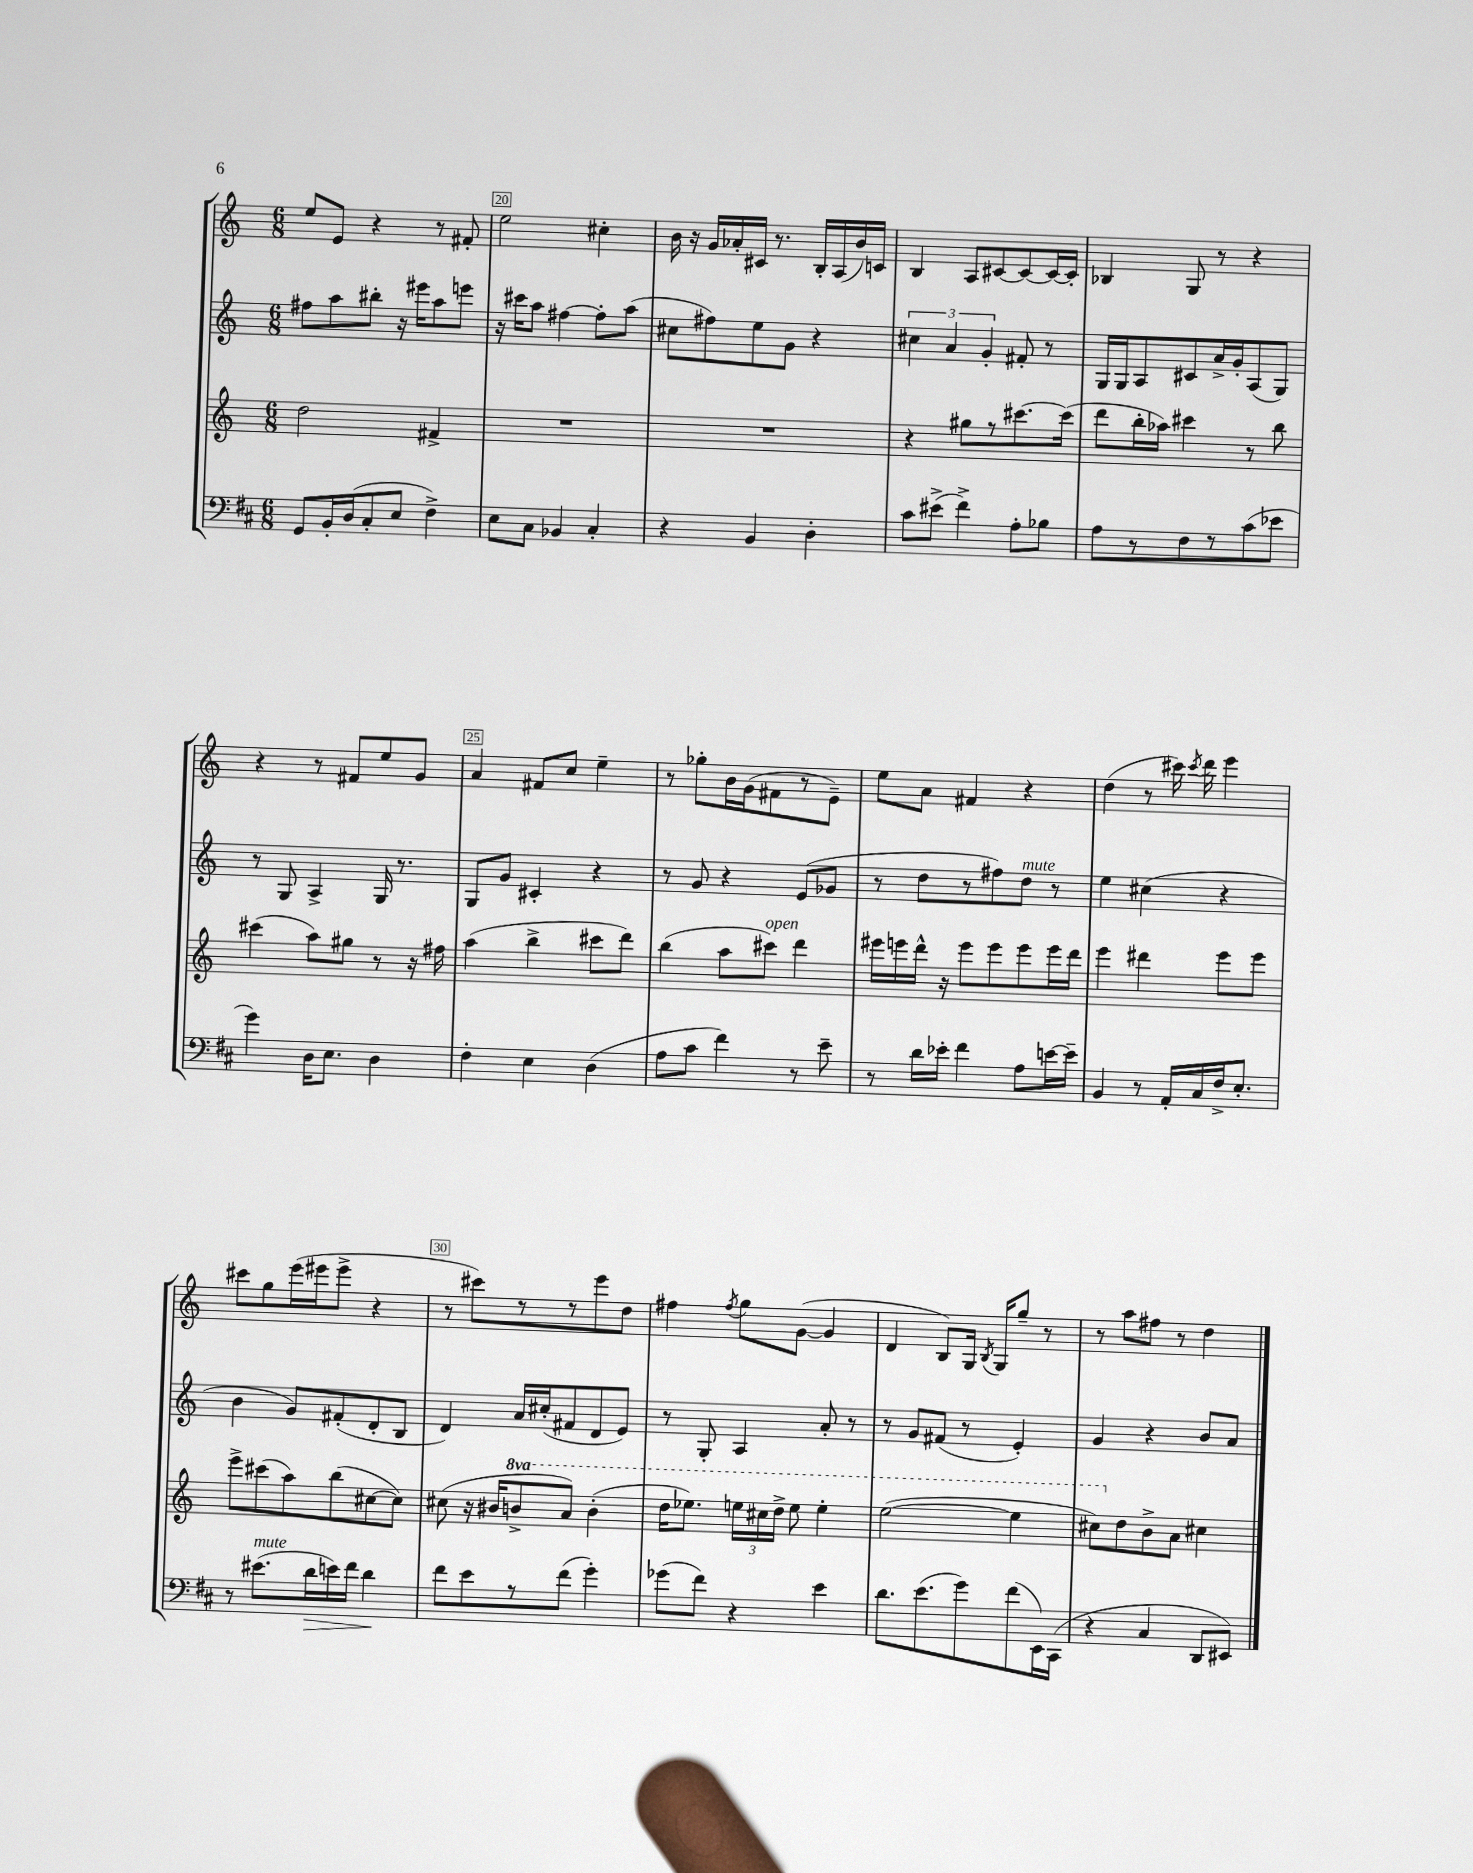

**kern	**kern	**kern	**kern
*staff4	*staff3	*staff2	*staff1
*clefF4	*clefG2	*clefG2	*clefG2
*k[f#c#]	*k[]	*k[]	*k[]
*M6/8	*M6/8	*M6/8	*M6/8
8GG	2dd	8ff#	8ee
16BB'	.	8aa	8e
(16D	.	.	.
8C#'	.	8bb#'	4r
8E	.	16r	.
.	.	16eee#	.
4F#^)	4f#^	8aa	8r
.	.	8eee	8f#'
=	=	=	=
8E	2.r	16r	2ee
.	.	16ccc#	.
8C#	.	8aa	.
4BB-	.	[4ff#	.
4C#'	.	8ff#']	4cc#'
.	.	(8aa	.
=	=	=	=
4r	2.r	8cc#	16b
.	.	.	16r
.	.	8ff#)	16g
.	.	.	16a-'
4BB	.	8ee	16c#
.	.	.	8.r
.	.	8g	.
4D'	.	4r	16B'
.	.	.	(16A
.	.	.	16b)
.	.	.	16c
=	=	=	=
8c#	4r	6cc#	4B
(8e#^	.	.	.
.	.	6a	.
4f#^)	8gg#	.	8A
.	.	6g'	.
.	8r	.	[8c#
8A'	[8.ccc#	8f#'	8c#_
8B-	.	8r	16c#_
.	(16ccc#]	.	16c#']
=	=	=	=
8A	8ddd	16G	4B-
.	.	16G	.
8r	16bb'	8A	.
.	16aa-)	.	.
8F#	4ccc#	8c#	8G
8r	.	16a^	8r
.	.	16g'	.
(8c#	8r	(8A	4r
8e-	8bb	8G)	.
=	=	=	=
4g)	(4ccc#	8r	4r
.	.	8G	.
16D	8aa)	4A^	8r
8.E	.	.	.
.	8gg#	.	8f#
4D	8r	16G	8ee
.	.	8.r	.
.	16r	.	8g
.	16ff#	.	.
=	=	=	=
4F#'	(4aa	8G	4a
.	.	8g	.
4E	4bb^	4c#'	8f#
.	.	.	8cc
(4D	8ccc#	4r	4ee~
.	8ddd)	.	.
=	=	=	=
8A	(4bb	8r	8r
8c#	.	8g	8gg-'
4f#)	8aa	4r	16b
.	.	.	(16g
.	8ccc#)	.	8f#
8r	4ddd	(8e	8r
8e~	.	8g-	8e~)
=	=	=	=
8r	16eee#	8r	8ee
.	16eee	.	.
16d	16ddd^^	8dd	8a
16e-'	16r	.	.
4f#	8eee	8r	4f#
.	8eee	8ff#)	.
8A	8eee	8dd	4r
[16e	16eee	8r	.
16e~]	16ddd	.	.
=	=	=	=
4BB	4eee	4ee	(4dd
8r	4ddd#	(4cc#	8r
16AA'	.	.	16ccc#)
.	.	.	8qccc#
16C#	.	.	16ddd
16F#^	8eee	4r	4eee
8.E'	.	.	.
.	8eee	.	.
=	=	=	=
8r	8eee^	4b	8ccc#
(8.e#	(8ccc#	.	8gg
.	8aa)	8g)	(16eee
16d	.	.	16eee#
16e)	(8bb	(8f#'	8eee#^
16f#	.	.	.
4d	[8cc#	8d'	4r
.	8cc#])	8B	.
=	=	=	=
8f#	(8cc#	4d)	8r
8e	16r	.	8ccc#)
.	16b#	.	.
8r	8bb^	16a	8r
.	.	(16cc#'	.
(8f#	8aa)	8f#	8r
4g')	(4bb'	8d	8eee
.	.	8e)	8dd
=	=	=	=
(8g-	16ddd	8r	4ff#
.	8.eee-)	.	.
8f#)	.	8G'	.
.	.	.	8qff#
4r	24eee	4A	8gg
.	24ccc#	.	.
.	24ddd^	.	.
.	8eee	.	([8g
4e	4eee'	8a'	4g]
.	.	8r	.
=	=	=	=
8.d	([2eee	8r	4d
.	.	8g	.
(8.e	.	.	.
.	.	(8f#	8B)
8g)	.	8r	16G
.	.	.	8qB
.	.	.	16G
(8f#	4eee]	4e')	8gg~
16EE)	.	.	8r
(16CC#	.	.	.
=	=	=	=
4r	8ccc#)	4g	8r
.	8dd	.	8aa
4C#	8b^	4r	8ff#
.	8a	.	8r
8DD	4cc#	8b	4dd
8EE#)	.	8a	.
==	==	==	==
*-	*-	*-	*-
